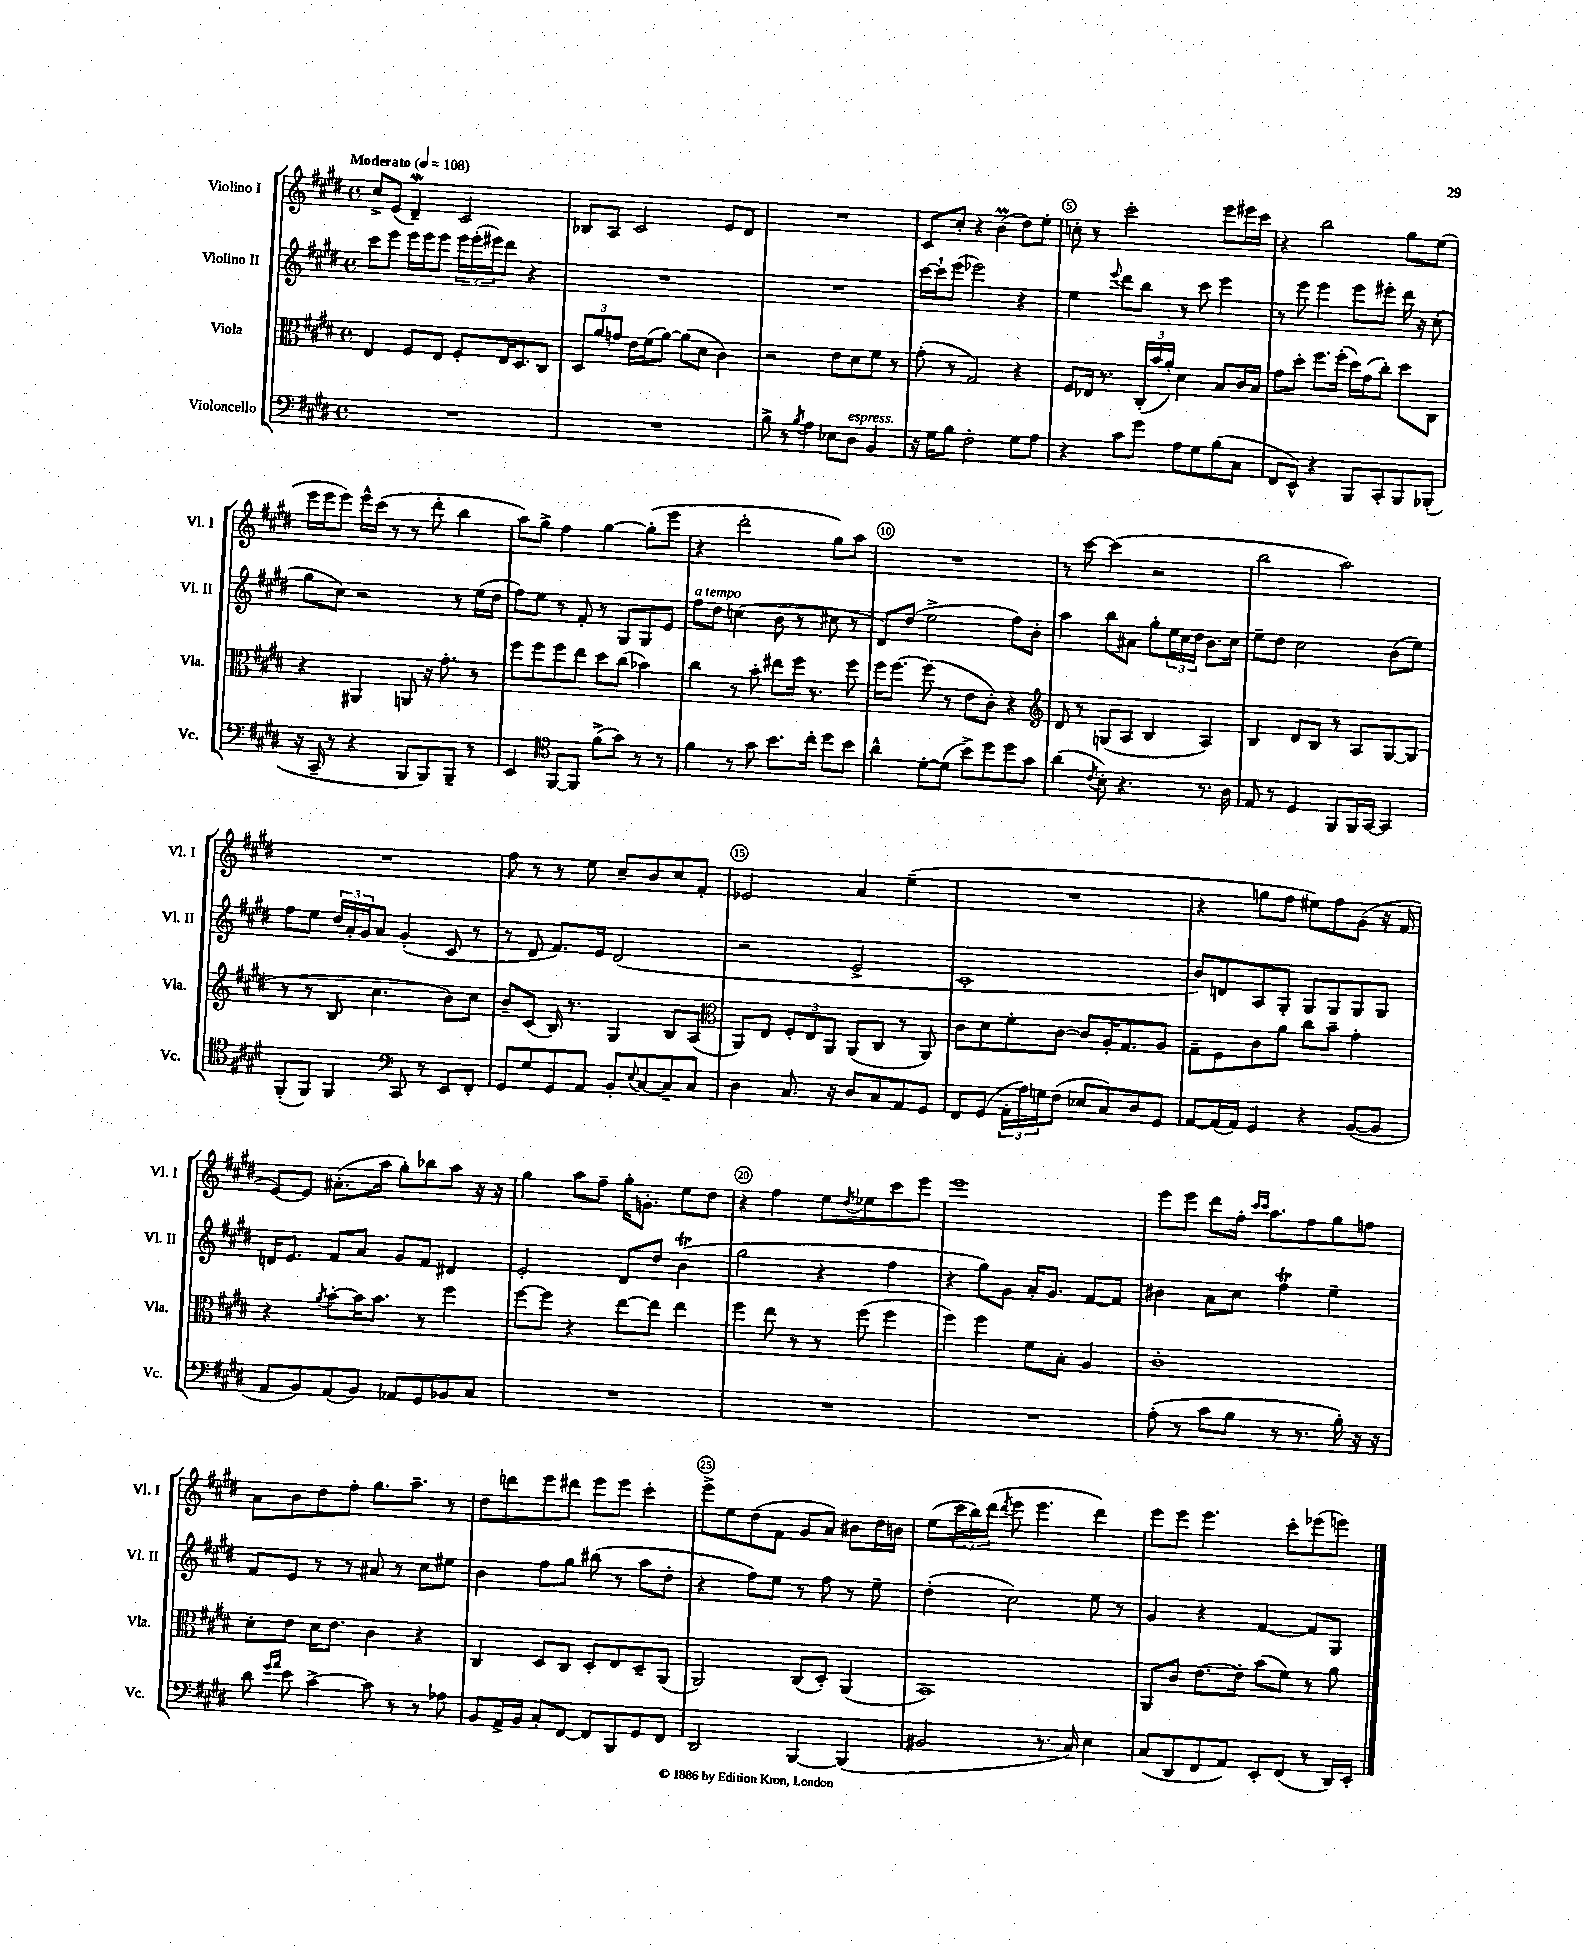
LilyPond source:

<<
\new StaffGroup <<
\new Staff = "s0" \with { instrumentName = "Violino I" shortInstrumentName = "Vl. I" } {
    \clef treble \key e \major \defaultTimeSignature \time 4/4 \tempo "Moderato" 4 = 108
    cis''8-> e'8( dis'4--\mordent) cis'2 |
    bes8 a8 cis'2 e'8 dis'8 |
    R1 |
    cis'8 cis''8-. r4 b'4\prall( dis''8) e''8-. |
    c''8-. r8 cis'''2-. e'''8 eis'''16 cis'''16 |
    r4 b''2 gis''8 e''8( |
    e'''16 e'''16 e'''8) e'''16-^ cis'''16( r8 r8 dis'''8-. b''4 |
    a''8) gis''8-> fis''4 gis''4~ gis''8-.( e'''8 |
    r4 dis'''2-. gis''8) a''8 |
    R1 |
    r8 cis'''8~ cis'''4( r2 |
    b''2 a''2) |
    R1 |
    fis''8 r8 r8 e''8 cis''8-- b'8 cis''8 fis'8-. |
    ees'2 a'4 e''4--( |
    R1 |
    r4 g''8 fis''8 eis''8) fis''8 gis'8( r16 fis'16 |
    e'8~) e'8 ais'8.-.( a''16 gis''8-.) bes''8 a''8 r16 r16 |
    gis''4 a''8 fis''8-- gis''16-. g'8.-. e''8 dis''8 |
    r4 fis''4 e''8 \acciaccatura { dis''8 } ees''8 cis'''8 e'''8 |
    e'''1 |
    e'''8 e'''8 dis'''8 fis''16-. \grace { cis'''16 cis'''16 } a''8. fis''8 gis''8 f''8 |
    a'8 b'8 dis''8 fis''8-. gis''8. a''8.-- r8 |
    dis''8 d'''8 e'''8 dis'''8 e'''8 e'''8 cis'''4-. |
    e'''8-> e''8 dis''8( fis'8 gis'8 a'8) bis'8 dis''16 b'16 |
    e''8( \tuplet 3/2 { cis'''16 b''16) dis'''16( } \acciaccatura { dis'''8 } e'''8 e'''4. dis'''4) |
    e'''8 e'''8 e'''4. cis'''8-. ees'''8( e'''8) \bar "|." |
}
\new Staff = "s1" \with { instrumentName = "Violino II" shortInstrumentName = "Vl. II" } {
    \clef treble \key e \major \defaultTimeSignature \time 4/4
    cis'''8 e'''8 e'''16 e'''16 e'''8 \tuplet 3/2 { e'''16 e'''16-.( eis'''16) } dis'''8 r4 |
    R1 |
    R1 |
    cis'''16~ cis'''16-! e'''8( ees'''2) r4 |
    e''4 \appoggiatura { e'''8 } dis'''8 b''8 r8 cis'''8 e'''4 |
    r8 e'''8 e'''4 e'''8 eis'''8-. dis'''16 r16 cis''8-.( |
    gis''8 cis''8) r2 r8 e''16( dis''16 |
    fis''8) e''8 r8 fis'8-. r8 gis8 gis8 e'8 |
    fis''8^\markup { \italic "a tempo" } dis''8 c''4( b'8 r8 cis''8 r8 |
    dis'8) dis''8( e''2-> fis''8) b'8-. |
    a''4 b''8 ais'8 gis''8-. \tuplet 3/2 { e''16 cis''16 dis''16 } b'8. cis''16 |
    e''8-- dis''8 cis''2 b'8( e''8) |
    fis''8 e''8 \tuplet 3/2 { dis''16 a'16-. gis'16 } a'8 gis'4-.( cis'8 r8 |
    r8 dis'8 fis'8.) e'16 dis'2( |
    r2 e'2-> |
    cis'1-. |
    b'8) d'8 a8 gis8-. gis8 gis8 gis8 gis8 |
    d'16 e'8. fis'8 a'8 gis'8 fis'8 dis'4 |
    e'2-. dis'8 dis''8 b'4\trill( |
    gis''2 r4 fis''4 |
    r4 gis''8) gis'8 a'16-. gis'8. fis'8~ fis'8 |
    bis'4 a'8 cis''8 fis''4\trill e''4-- |
    fis'8 e'8 r8 r8 ais'8 r8 cis''8 eis''8 |
    b'4 fis''8 gis''8 bis''8( r8 a''8 dis''8-. |
    r4 fis''8) e''8 r8 fis''8 r8 e''8-- |
    dis''4-.( cis''2) e''8 r8 |
    gis'4 r4 fis'4~ fis'8 gis8 \bar "|." |
}
\new Staff = "s2" \with { instrumentName = "Viola" shortInstrumentName = "Vla." } {
    \clef alto \key e \major \defaultTimeSignature \time 4/4
    e4 fis8 e8 fis8-. e16 dis8. cis8 |
    \tuplet 3/2 { dis8 a'8 g'8 } e'16 fis'16( a'8~) a'8( dis'8 cis'4) |
    r2 e'8 dis'8 fis'8 r8 |
    gis'8-.( r8 gis2) r4 |
    fis8 ees16 r8. \tuplet 3/2 { cis16-.( b'16 a'16-.) } dis'4 b8 cis'16 b16 |
    gis'8 dis''8-. fis''8. fis''16-.( dis''16) gis'16( cis''8-.) dis''8 cis8 |
    r4 ais,4 a,8 r16 gis'8.-. r8 |
    fis''8 fis''8 fis''8 e''8 dis''8 cis''8( bes'4) |
    cis''4 r8 b'8-. eis''8 fis''16 r8. fis''8 |
    fis''16 fis''8.~ fis''8( r8 e'8 cis'8-.) r4 |
    \clef treble dis'8 r8 g8( a8 b4 a4) |
    b4 dis'8 b8 r8 a8 gis8~ gis8( |
    r8 r8 b8 cis''4. b'8) cis''8 |
    b'8-- cis'8( b16) r8. gis4 b8 a8( |
    \clef alto a,8) e8 \tuplet 3/2 { fis8-. e8 a,8 } a,8( cis8 r8 a,8) |
    cis'8 dis'8 fis'8-. cis'8~ cis'8 a16-. gis8. a8 |
    gis8-- fis8 cis'8 a'8 cis''8 b'8-- gis'4-. |
    r4 \acciaccatura { a'8 } b'8~-. b'16 b'8. r8 fis''4 |
    fis''8~ fis''8 r4 e''8~ e''8 e''4 |
    fis''4 e''8 r8 r8 fis''8( fis''4 |
    fis''4) fis''4 fis'8 b8-. a4 |
    cis'1-. |
    dis'8-. e'8 dis'16 e'8. cis'4 r4 |
    cis4 dis8 cis8 dis8-. e8 dis8-- a,8( |
    a,2) cis8( dis8-.) a,4( |
    b,1) |
    a,8 cis'8 e'8.~ e'16-. b'8( fis'8) r8 a'8 \bar "|." |
}
\new Staff = "s3" \with { instrumentName = "Violoncello" shortInstrumentName = "Vc." } {
    \clef bass \key e \major \defaultTimeSignature \time 4/4
    R1 |
    R1 |
    b8-> r8 \acciaccatura { b8 } a4 ees8 dis8^\markup { \italic "espress." } b,4 |
    r16 gis16 b8 fis2-. gis8 a8 |
    r4 cis'8 gis'8 a8 gis8 b8( cis8 |
    fis,8 e,8-^) r4 b,,8 cis,8-. b,,8 bes,,8-.( |
    r16 cis,16-- r8 r4 b,,8 b,,8) b,,8-- r8 |
    e,4 \clef tenor fis,8~ fis,8 fis'8->( gis'8) r8 r8 |
    fis'4 r8 gis'8 b'8. cis''16-. dis''8 b'8 |
    a'4-^ dis'8~-. dis'8( b'8->) dis''8 dis''8 gis'8 |
    a'4( \acciaccatura { cis'8 } b8-.) r4. r8. a16 |
    e8 r8 dis4 fis,8 fis,16 gis,16~ gis,4 |
    fis,8-.( fis,8) fis,4 \clef bass cis,8 r8 e,8 fis,8-. |
    gis,8 gis8 gis,8 a,8 b,8-. \appoggiatura { e8 } cis8~ cis8-- cis8 |
    dis4 cis8. r16 dis8 cis8 a,8 gis,8 |
    fis,8 gis,8( \tuplet 3/2 { a,16-. a16) g16 } fis8( ees8 cis8) dis8 gis,8 |
    a,8~ a,16( a,16) gis,4 r4 b,8~( b,8 |
    a,8 b,8) a,8( b,8) aes,8 gis,8 bes,8 cis8 |
    R1 |
    R1 |
    R1 |
    a8-.( r8 cis'8 b8 r8 r8. b16-.) r16 r16 |
    dis'8 \grace { gis'16 a'16 } e'8 cis'4~-> cis'8 r8 r8 aes8 |
    b,8 a,16-> b,16 cis8-. fis,8~ fis,8 b,,8 gis,8 fis,8 |
    dis,2 b,,4~ b,,4( |
    bis,2 r8. cis16) e4 |
    cis8( dis,8 fis,8 a,8) e,8-. fis,8( r8 dis,16) e,16-. \bar "|." |
}
>>
>>
\layout { \context { \Score \override BarNumber.break-visibility = ##(#f #t #t) barNumberVisibility = #(every-nth-bar-number-visible 5) \override BarNumber.stencil = #(make-stencil-circler 0.1 0.3 ly:text-interface::print) } }
